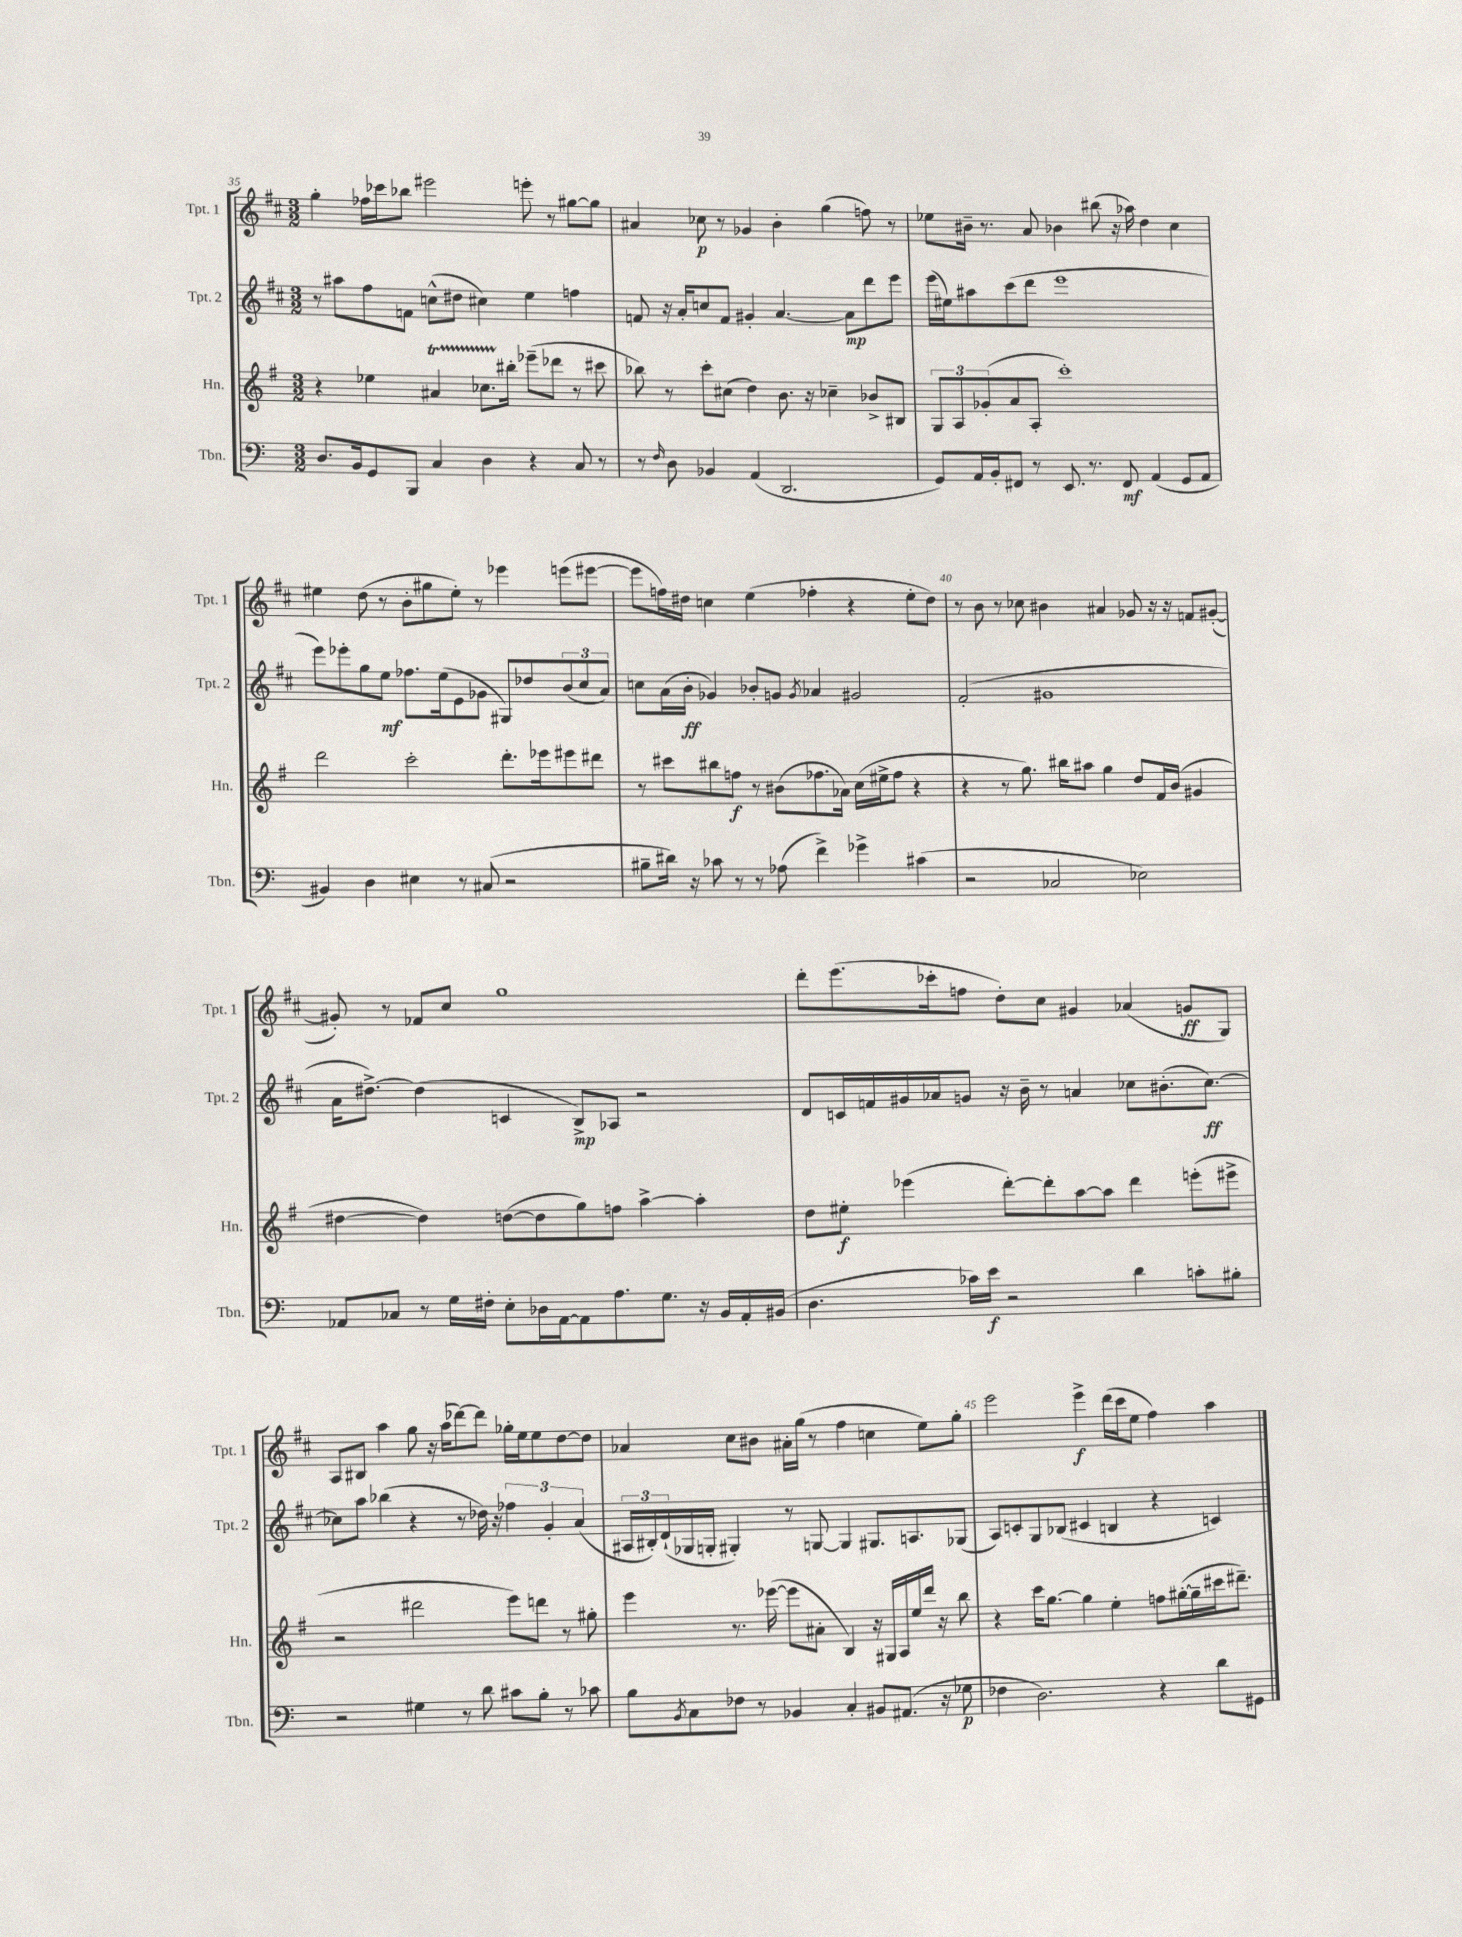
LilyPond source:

<<
\new StaffGroup <<
\new Staff = "s0" \with { instrumentName = "Tpt. 1" shortInstrumentName = "Tpt. 1" } {
    \clef treble \key d \major \numericTimeSignature \time 3/2
    g''4-. fes''16 ces'''16 bes''8 eis'''2 e'''8-. r8 gis''8~ gis''8 |
    ais'4 ces''8\p r8 ges'4 b'4-. g''4( f''8) r8 |
    ees''8 bis'16-- r8. a'8 bes'4 bis''8( r16 aes''16) d''4 cis''4 |
    eis''4 d''8( r8 b'8-. gis''8 eis''8-.) r8 ees'''4 e'''8( eis'''8~ |
    eis'''8 f''16) dis''16 c''4 e''4( fes''4-. r4 e''8-. dis''8) |
    r8 b'8 r8 ces''8 bis'4 ais'4 ges'8 r16 r16 f'8 gis'8~-.( |
    gis'8-.) r8 fes'8 cis''8 g''1 |
    d'''8-. e'''8.( ces'''16-. f''8 d''8-.) cis''8 gis'4 aes'4( g'8\ff g8) |
    a8 bis8 a''4 g''8 r16 a''16( des'''8~) des'''8 ges''16-. e''16 e''8 d''8~ d''8 |
    aes'4 cis''8 bis'8 ais'16-. g''16( r8 fis''4 c''4 e''8) g''8-. |
    e'''2 e'''4->\f d'''16( cis'''16 e''8 fis''4) a''4 \bar "|." |
}
\new Staff = "s1" \with { instrumentName = "Tpt. 2" shortInstrumentName = "Tpt. 2" } {
    \clef treble \key d \major \numericTimeSignature \time 3/2
    r8 ais''8 fis''8 f'8 c''8-^( dis''8 cis''4) e''4 f''4 |
    f'8 r16 a'16-. c''8 f'8 gis'4-. a'4.~ a'8\mp d'''8 e'''8 |
    e'''16( eis''16) ais''8 cis'''8( d'''8 e'''1 |
    e'''8) ees'''8-. g''8 e''8\mf fes''8. e''16( e'8 ges'8 gis8) des''8 \tuplet 3/2 { b'8( cis''8 a'8) } |
    c''8 a'16( b'16-.\ff ges'4) bes'8-. g'8 \acciaccatura { g'8 } aes'4 gis'2 |
    fis'2-.( gis'1 |
    a'16 dis''8.~->) dis''4( c'4 b8->\mp) aes8 r2 |
    d'8 c'16 f'16 gis'16 aes'16 g'8 r16 b'16-- r8 a'4 ces''8 bis'8.-.( ces''8.~\ff) |
    ces''8 a''8 bes''4( r4 r8 des''16) r16 \tuplet 3/2 { fes''4 g'4-. a'4( } |
    \tuplet 3/2 { ais16 bis16-.) d'16-!( } ges16 g16-. gis4-.) r8 g8~ g4 gis8. a8. ges8( |
    a8) c'8-. g8 bes8( cis'4 b4 r4 c'4) \bar "|." |
}
\new Staff = "s2" \with { instrumentName = "Hn." shortInstrumentName = "Hn." } {
    \clef treble \key g \major \numericTimeSignature \time 3/2
    r4 ees''4 ais'4\startTrillSpan ces''8. bis''16-.\stopTrillSpan ees'''8--( des'''8 r8 cis'''8 |
    bes''8) r8 c'''8-. cis''8( d''4) b'8. r16 ces''4-- bes'8-> bis8 |
    \tuplet 3/2 { g8 a8 ges'8-.( } a'8 a8-. c'''1-.) |
    d'''2 c'''2-. d'''8.-. ees'''16 eis'''8 dis'''8 |
    r8 cis'''8 bis''8 f''8\f r8 bis'8( fes''8. aes'16) c''16( eis''16-> fes''8 r4 |
    r4 r8 g''8.) bis''16 ais''8 g''4 d''8 fis'16 b'16( gis'4 |
    dis''4~ dis''4) d''8~( d''8 g''8) f''8 a''4~-> a''4-. |
    d''8 eis''8-.\f ees'''4( d'''8~-.) d'''8-. a''8~ a''8 d'''4 e'''8-.( eis'''8-> |
    r2 dis'''2 e'''8) d'''8 r8 gis''8-. |
    e'''4 r8. ees'''16~( ees'''8 ais'8-. b4) r16 gis16 a16 e''16 d'''16 r16 b''8 |
    r4 c'''16 g''8.~ g''4 e''4-. f''8 gis''16~-.( gis''16-- cis'''16 dis'''8.--) \bar "|." |
}
\new Staff = "s3" \with { instrumentName = "Tbn." shortInstrumentName = "Tbn." } {
    \clef bass \key c \major \numericTimeSignature \time 3/2
    d8. b,16 g,8 b,,8 c4 d4 r4 c8 r8 |
    r8 \grace { f16 } d8 bes,4 a,4( d,2. |
    g,8) a,16 b,16-. fis,8 r8 e,8. r8. fis,8\mf a,4( g,8 a,8 |
    bis,4) d4 eis4 r8 cis8( r2 |
    bis8-- dis'16) r16 ces'8 r8 r8 aes8( f'4->) ges'4-> cis'4( |
    r2 ces2 ees2) |
    aes,8 ces8 r8 g16 fis16-. e8-. des16 aes,16~ aes,8 a8. g8. r16 b,16 aes,16-. bis,16( |
    d4. ces'16) e'16\f r2 d'4 c'8-. bis8-. |
    r2 gis4 r8 d'8 cis'8 b8-. r8 ces'8 |
    b8 \acciaccatura { b,8 } c8 fes8 r8 bes,4 c4-. bis,8 ais,8.( r16 ges8\p |
    fes4 d2.) r4 d'8 gis,8 \bar "|." |
}
>>
>>
\layout { \context { \Score currentBarNumber = #35 \override BarNumber.break-visibility = ##(#f #t #t) barNumberVisibility = #(every-nth-bar-number-visible 5) } }
